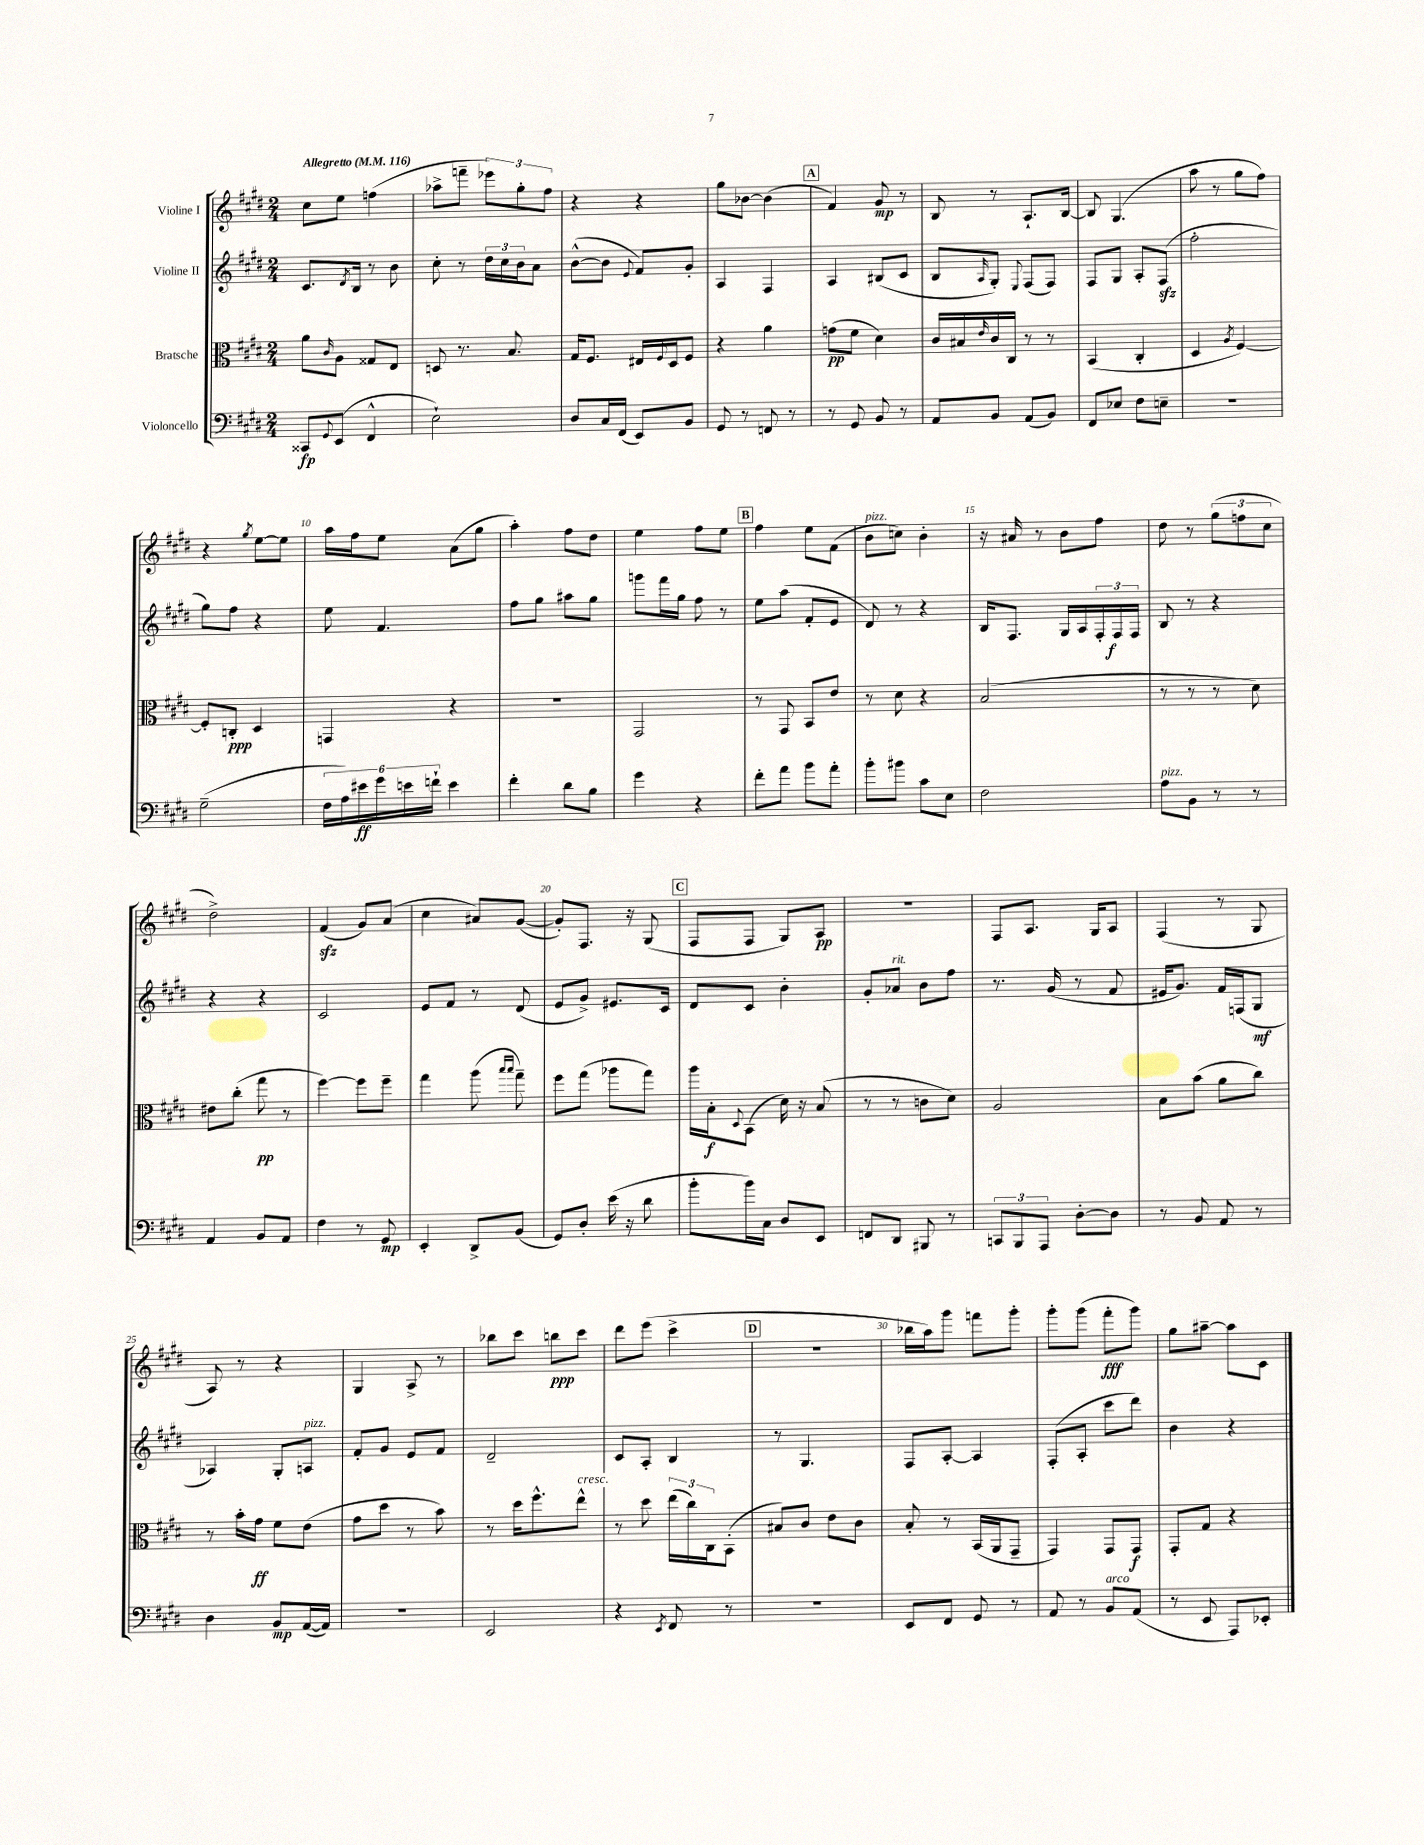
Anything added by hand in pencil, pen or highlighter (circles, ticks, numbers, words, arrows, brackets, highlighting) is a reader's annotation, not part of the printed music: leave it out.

**kern	**kern	**kern	**kern
*staff4	*staff3	*staff2	*staff1
*clefF4	*clefC3	*clefG2	*clefG2
*k[f#c#g#d#]	*k[f#c#g#d#]	*k[f#c#g#d#]	*k[f#c#g#d#]
*M2/4	*M2/4	*M2/4	*M2/4
*MM116	*MM116	*MM116	*MM116
8CC##/L	8a\L	8.c#/L	8cc#\L
8qqGG#/	16qqc#/	.	.
(8EE/J	8A\J	.	8ee\J
.	.	8qd#/	.
.	.	16B/Jk	.
4FF#^^/	8G##/L	8r	(4ff\
.	8E/J	8b\	.
=	=	=	=
2E`\)	8D/	8cc#'\	8aa-^\L
.	8.r	8r	8fff~\J
.	.	24dd#\LL	12eee-\L)
.	.	24cc#\	.
.	8.B/	.	.
.	.	24b\J	12gg#'\
.	.	8a\J	.
.	.	.	12ff#\J
=	=	=	=
8D#/L	16G#/LK	([8b^^\L	4r
.	8.F#/J	.	.
16C#/L	.	8b\]J	.
(16FF#/JJ	.	.	.
.	.	8qqe/	.
8EE/L)	16E#/LL	8f#/L)	4r
.	8qqF#/	.	.
.	16D#/J	.	.
8BB/J	8F#/J	8g#'/J	.
=	=	=	=
8GG#/	4r	4A/	8gg#\L
8r	.	.	[8b-\J
8FF/	4a\	4F#/	(4b-\]
8r	.	.	.
=	=	=	=
8r	(8g\L	4A/	4f#/)
8GG#/	8f#\J	.	.
8BB/	4d#\)	(8B#/L	8g#/
8r	.	8c#/J	8r
=	=	=	=
8AA/L	16c#/LL	8B/L	8B/
.	16B#/	.	.
.	16qqe/	16qqA/	.
8BB/J	16c#/	8G#'/J)	8r
.	16C#/JJ	.	.
.	.	8qqE/	.
(8AA/L	8r	(8F#/L	8.A`/L
8BB/J)	8r	8F#/J)	.
.	.	.	[16B/Jk
=	=	=	=
8FF#/L	(4BB/	8F#/L	8B/]
8E-/J	.	8G#/J	(4.G#/
8F#\L	4C#'/	8A'/L	.
8E~\J	.	(8F#/J	.
=	=	=	=
2r	4D#/	2ff#'\	8aa\
.	.	.	8r
.	8qA/	.	.
.	[4F#/)	.	8gg#\L
.	.	.	8ff#\J)
=	=	=	=
(2G#~\	8F#'/]L	8gg#\L)	4r
.	8C'/J	8ff#\J	.
.	.	.	8qgg#/
.	4D#/	4r	[8ee\L
.	.	.	8ee\]J
=	=	=	=
24F#\LL	4GG/	8ee\	16aa\LL
24A\)	.	.	.
.	.	.	16ff#\J
24e#\	.	.	.
24g#\	.	4.f#/	8ee\J
24e\	.	.	.
24f`\JJ	.	.	.
4e\	4r	.	(8a\L
.	.	.	8gg#\J
=	=	=	=
4f#'\	2r	8ff#\L	4aa'\)
.	.	8gg#\J	.
8d#\L	.	8aa#\L	8ff#\L
8B\J	.	8gg#\J	8dd#\J
=	=	=	=
4g#\	2GG#/	8ggg\L	4ee\
.	.	16fff#\L	.
.	.	16gg#\JJ	.
4r	.	8ff#\	8ff#\L
.	.	8r	8ee\J
=	=	=	=
8f#'\L	8r	8ee\L	4ff#\
8a\J	8GG#/	(8aa\J	.
8b\L	8BB/L	8f#'/L	8ee\L
8a'\J	8e/J	8e/J	(8f#\J
=	=	=	=
8b'\L	8r	8d#/)	8b\L
8b#\J	8d#\	8r	8cc\J)
8c#\L	4r	4r	4b'\
8E\J	.	.	.
=	=	=	=
2F#\	(2B/	16B/LK	16r
.	.	8.F#/J	16a#/
.	.	.	8r
.	.	16G#/LL	8b\L
.	.	16A/	.
.	.	24F#'/	8ff#\J
.	.	24F#/	.
.	.	24F#/JJ	.
=	=	=	=
8A\L	8r	8B/	8dd#\
8BB\J	8r	8r	8r
8r	8r	4r	(12gg#\L
.	.	.	12ff\
8r	8d#\)	.	.
.	.	.	12cc#\J
=	=	=	=
4AA/	8e#\L	4r	2dd#^\)
.	(8cc#'\J	.	.
8BB/L	8gg#\	4r	.
8AA/J	8r	.	.
=	=	=	=
4F#\	[4ff#\)	2c#/	(4f#/
8r	8ff#\]L	.	8g#/L)
8GG#/	8ff#~\J	.	(8a/J
=	=	=	=
4EE'/	4gg#\	8e/L	4cc#\
.	.	8f#/J	.
8DD#^/L	(8aa\	8r	8a#/L)
.	16qqbb/LL	.	.
.	16qqbb/JJ	.	.
(8BB/J	8gg#~\)	(8d#/	([8g#/J
=	=	=	=
8GG#/L)	8ff#\L	8e/L	8g#'/]L)
8D#'/J	(8gg#\J	8g#^/J)	8.F#/J
(16e\	8aa-\L	8.e#/L	.
16r	.	.	16r
8d#\	8gg#\J)	.	(8G#/
.	.	16c#/Jk	.
=	=	=	=
8b'\L	16aa\LL	8d#/L	8F#/L
.	16B'\J	.	.
.	8qqD#/	.	.
16b\L)	(8BB\J	8c#/J	8F#/J
16C#\JJ	.	.	.
8D#/L	16d#\)	4b'\	8G#/L)
.	16r	.	.
8EE/J	(8B/	.	8A/J
=	=	=	=
8FF/L	8r	8g#'/L	2r
8DD#/J	8r	8a-/J	.
8BBB#/	8c\L	8b\L	.
8r	8d#\J)	8ff#\J	.
=	=	=	=
12CC/L	2A/	8.r	8F#/L
12BBB/	.	.	.
.	.	.	8.A/J
12AAA/J	.	.	.
.	.	(16g#/	.
[8D#'\L	.	8r	.
.	.	.	16G#/LK
8D#\]J	.	8f#/	8A/J
=	=	=	=
8r	8B\L	16e#/LK	(4F#/
.	.	8.g#/J)	.
8BB/	(8b\J	.	.
8AA/	8a\L	16f#/LL	8r
.	.	(16F/J	.
8r	8cc#\J)	8G#/J	8G#/
=	=	=	=
4D#\	8r	4A-/)	8A/)
.	16b'\LL	.	8r
.	16g#\JJ	.	.
8BB/L	8f#\L	8G#'/L	4r
([16AA/L	(8e\J	8A/J	.
16AA/]JJ)	.	.	.
=	=	=	=
2r	8g#\L	8f#'/L	4G#/
.	8dd#\J	8g#/J	.
.	8r	8e/L	8A^/
.	8b\)	8f#/J	8r
=	=	=	=
2EE/	8r	2d#~/	8bb-\L
.	16dd#\LK	.	8ccc#\J
.	8.ff#^^\	.	.
.	.	.	8bb\L
.	8ee^^\J	.	8ccc#\J
=	=	=	=
4r	8r	8c#/L	8ddd#\L
.	8dd#\	8A'/J	(8eee\J
8qEE/	.	.	.
8FF#/	(24ee\LL	4B/	4ccc#^\
.	24cc#\)	.	.
.	24C#\J	.	.
8r	(8BB'\J	.	.
=	=	=	=
2r	8B#/L)	8r	2r
.	8c#/J	4.G#/	.
.	8e\L	.	.
.	8c#\J	.	.
=	=	=	=
8EE/L	8B'/	8F#/L	16bb-\LL
.	.	.	16aa\J)
8FF#/J	8r	[8A'/J	8ggg#\J
8GG#/	(16BB/LL	4A/]	8fff\L
.	16AA/J	.	.
8r	8GG#~/J	.	8ggg#'\J
=	=	=	=
8AA/	4GG#/)	(8F#'/L	8ggg#'\L
8r	.	8A'/J	(8ggg#\J
8BB/L	8GG#/L	8ccc#\L	8fff#'\L
(8AA/J	8GG#/J	8ddd#\J)	8ggg#\J)
=	=	=	=
8r	8GG#'/L	4b\	8gg#\L
8EE/	8G#/J	.	[8aa#~\J
8AAA/L)	4r	4r	8aa#\]L
8EE-'/J	.	.	8c#\J
==	==	==	==
*-	*-	*-	*-
